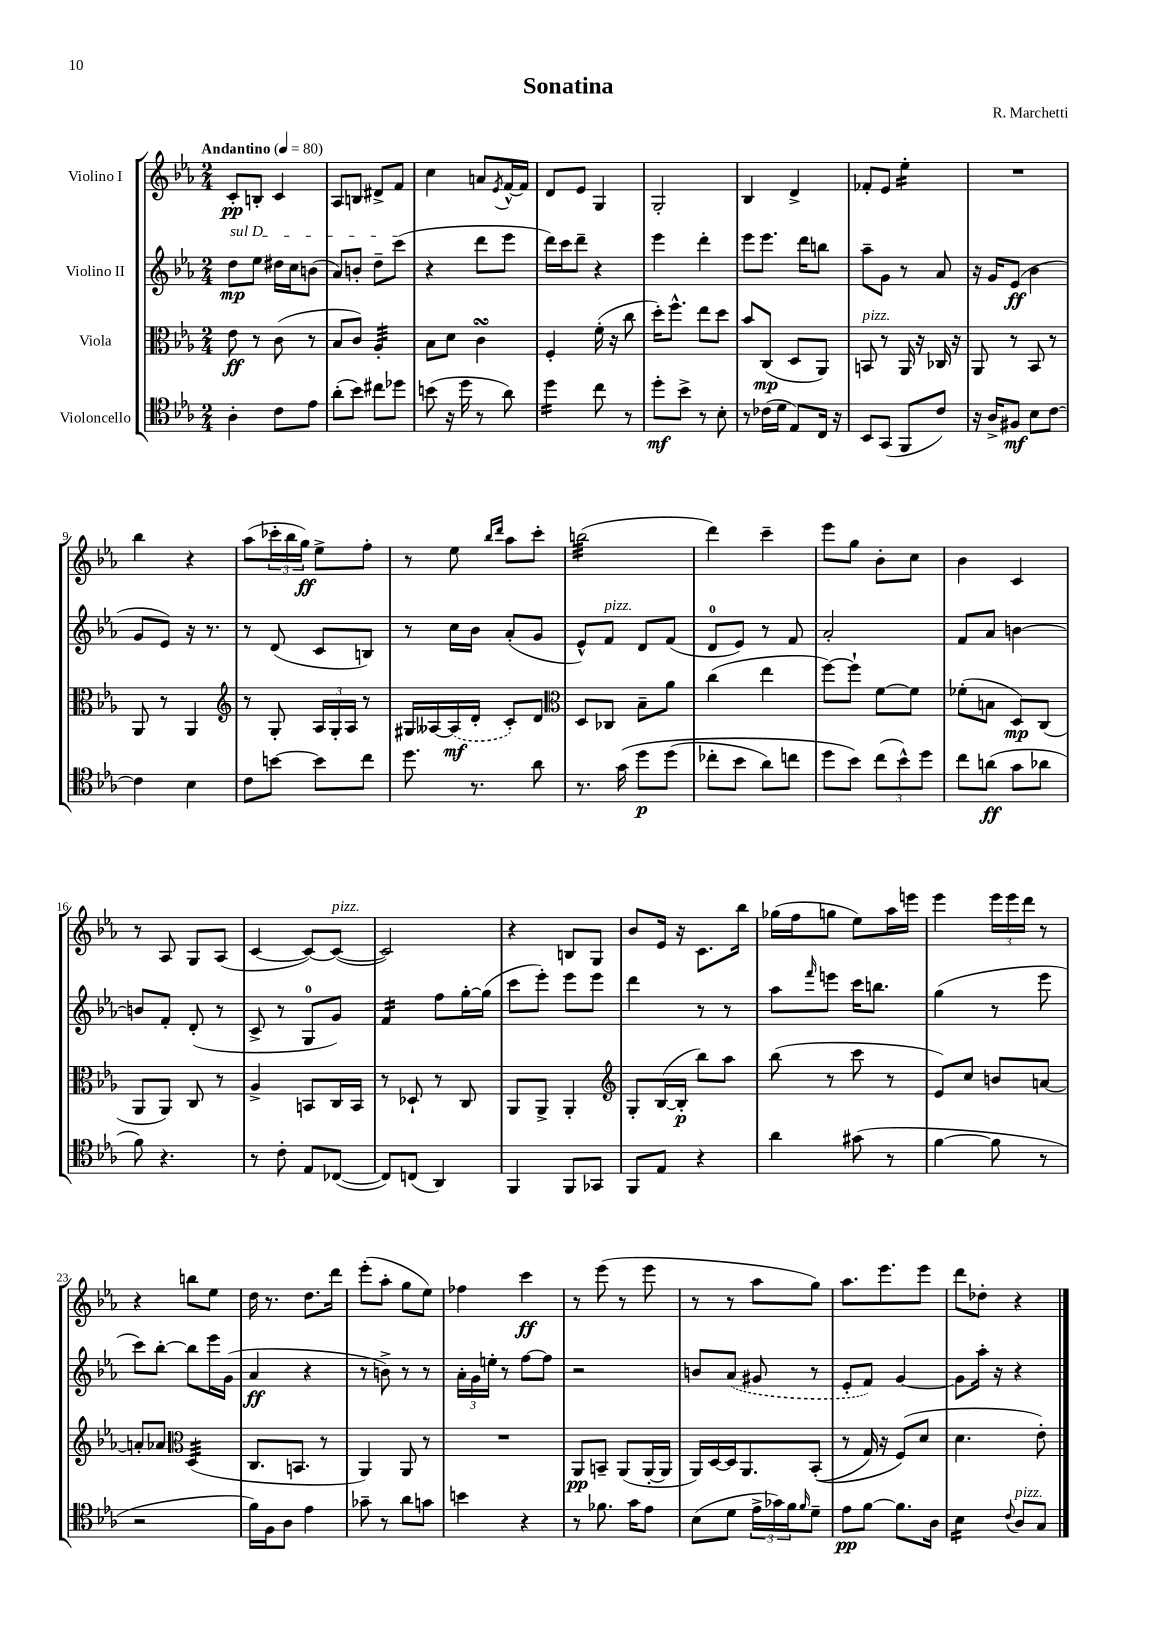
\header { title = "Sonatina" composer = "R. Marchetti" }
<<
\new StaffGroup <<
\new Staff = "s0" \with { instrumentName = "Violino I" } {
    \clef treble \key ees \major \numericTimeSignature \time 2/4 \tempo "Andantino" 4 = 80
    c'8-.\pp b8-. c'4 |
    aes8 b8 dis'8-> f'8 |
    c''4 a'8 \acciaccatura { ees'8 } f'16~-^ f'16 |
    d'8 ees'8 g4 |
    g2-. |
    bes4 d'4-> |
    fes'8-. ees'8 ees''4:16-. |
    R2 |
    bes''4 r4 |
    aes''8( \tuplet 3/2 { ces'''16-. bes''16 g''16\ff) } ees''8-> f''8-. |
    r8 ees''8 \grace { bes''16 d'''16 } aes''8 c'''8-. |
    b''2:32( |
    d'''4) c'''4-- |
    ees'''8 g''8 bes'8-. c''8 |
    bes'4 c'4 |
    r8 aes8 g8 aes8( |
    c'4~ c'8~) c'8~^\markup { \italic "pizz." }( |
    c'2) |
    r4 b8 g8 |
    bes'8 ees'16 r16 c'8. bes''16 |
    ges''16( f''16 g''8 ees''8) aes''16 e'''16 |
    ees'''4 \tuplet 3/2 { ees'''16 ees'''16 d'''16 } r8 |
    r4 b''8 ees''8 |
    d''16 r8. d''8. d'''16 |
    ees'''8-.( aes''8-. g''8 ees''8) |
    fes''4 c'''4\ff |
    r8 ees'''8( r8 ees'''8 |
    r8 r8 aes''8 g''8) |
    aes''8. ees'''8. ees'''8 |
    d'''8 des''8-. r4 \bar "|." |
}
\new Staff = "s1" \with { instrumentName = "Violino II" } {
    \clef treble \key ees \major \numericTimeSignature \time 2/4
    \once \override TextSpanner.bound-details.left.text = \markup { \italic "sul D" } d''8\mp\startTextSpan ees''8 dis''16 c''16 b'8( |
    aes'8) b'8-. d''8-- c'''8\stopTextSpan( |
    r4 d'''8 ees'''8 |
    d'''16) c'''16 d'''8-- r4 |
    ees'''4 d'''4-. |
    ees'''8 ees'''8. d'''16 b''8 |
    aes''8-- g'8 r8 aes'8 |
    r16 g'16 ees'8\ff( bes'4 |
    g'8 ees'8) r16 r8. |
    r8 d'8( c'8 b8) |
    r8 c''16 bes'16 aes'8-.( g'8 |
    ees'8-^) f'8^\markup { \italic "pizz." } d'8 f'8( |
    d'8-0 ees'8) r8 f'8 |
    aes'2-. |
    f'8 aes'8 b'4~ |
    b'8 f'8-. d'8-.( r8 |
    c'8-> r8 g8-0 g'8) |
    f'4:16 f''8 g''16~-. g''16( |
    c'''8 ees'''8-.) ees'''8 ees'''8 |
    d'''4 r8 r8 |
    aes''8 \grace { f'''16 } e'''8 c'''16 b''8. |
    g''4( r8 ees'''8 |
    c'''8) bes''8~-. bes''8 ees'''16 g'16( |
    aes'4\ff r4 |
    r8 b'8->) r8 r8 |
    \tuplet 3/2 { aes'16-. g'16 e''16-. } r8 f''8~ f''8 |
    r2 |
    b'8 \once \slurDashed aes'8( gis'8 r8 |
    ees'8-. f'8) g'4~ |
    g'8 aes''16-. r16 r4 \bar "|." |
}
\new Staff = "s2" \with { instrumentName = "Viola" } {
    \clef alto \key ees \major \numericTimeSignature \time 2/4
    ees'8\ff r8 c'8( r8 |
    bes8 c'8) aes4:32-. |
    bes8 d'8 c'4\turn |
    f4-. f'16-.( r16 c''8 |
    d''16-.) f''8.-^ ees''8 d''8 |
    bes'8 c8\mp( d8 aes,8) |
    b,8^\markup { \italic "pizz." } r8 aes,16 r16 ces16 r16 |
    aes,8 r8 bes,8 r8 |
    aes,8 r8 aes,4 |
    \clef treble r8 g8-. \tuplet 3/2 { aes16 g16-. aes16 } r8 |
    gis16 aeses16~ \once \slurDashed aeses16\mf( d'16-. c'8-.) d'8 |
    \clef alto d8 ces8 bes8-- aes'8 |
    c''4( ees''4 |
    f''8~) f''8-! f'8~ f'8 |
    fes'8-.( b8 d8\mp) c8( |
    aes,8 aes,8) c8 r8 |
    aes4-> b,8 c16 b,16 |
    r8 des8-! r8 c8 |
    aes,8 aes,8-> aes,4-. |
    \clef treble g8-. bes16~( bes16-.\p bes''8) aes''8 |
    bes''8( r8 c'''8 r8 |
    ees'8) c''8 b'8 a'8~ |
    a'8-. aes'8 \clef alto d4:32( |
    c8. b,8. r8 |
    aes,4) aes,8 r8 |
    R2 |
    aes,8\pp b,8-- aes,8( aes,16~-. aes,16 |
    aes,16) d16~ d16 aes,8. bes,8-.(\( |
    r8 g16) r16 f8(\) d'8 |
    d'4. ees'8-.) \bar "|." |
}
\new Staff = "s3" \with { instrumentName = "Violoncello" } {
    \clef tenor \key ees \major \numericTimeSignature \time 2/4
    aes4-. c'8 ees'8 |
    aes'8-.( bes'8) cis''8 des''8 |
    b'8( r16 d''16 r8 aes'8) |
    d''4:16 c''8 r8 |
    d''8-.\mf bes'8-> r8 bes8-. |
    r8 ces'16( d'16 ees8) c16 r16 |
    bes,8 g,8( f,8 c'8) |
    r16 aes16-> fis8\mf bes8 c'8~ |
    c'4 bes4 |
    c'8 b'8~ b'8 c''8 |
    d''8. r8. aes'8 |
    r8. g'16\( d''8\p d''8( |
    ces''8-. bes'8 aes'8) c''8 |
    d''8 bes'8\) \tuplet 3/2 { c''8( bes'8-^) d''8 } |
    c''8 a'8\ff( g'8 aes'8 |
    f'8) r4. |
    r8 c'8-. ees8 ces8~( |
    ces8) c8( aes,4) |
    f,4 f,8 ges,8 |
    f,8 ees8 r4 |
    aes'4 gis'8( r8 |
    f'4~ f'8 r8 |
    r2 |
    f'16) f16 aes8 ees'4 |
    ges'8-- r8 aes'8 g'8 |
    b'4 r4 |
    r8 fes'8. g'16 ees'8 |
    bes8( d'8 \tuplet 3/2 { ees'16-> ges'16) f'16 } \grace { f'16 } d'8-- |
    ees'8\pp f'8~ f'8. aes16 |
    bes4:16 \appoggiatura { c'8 } aes8^\markup { \italic "pizz." } g8 \bar "|." |
}
>>
>>
